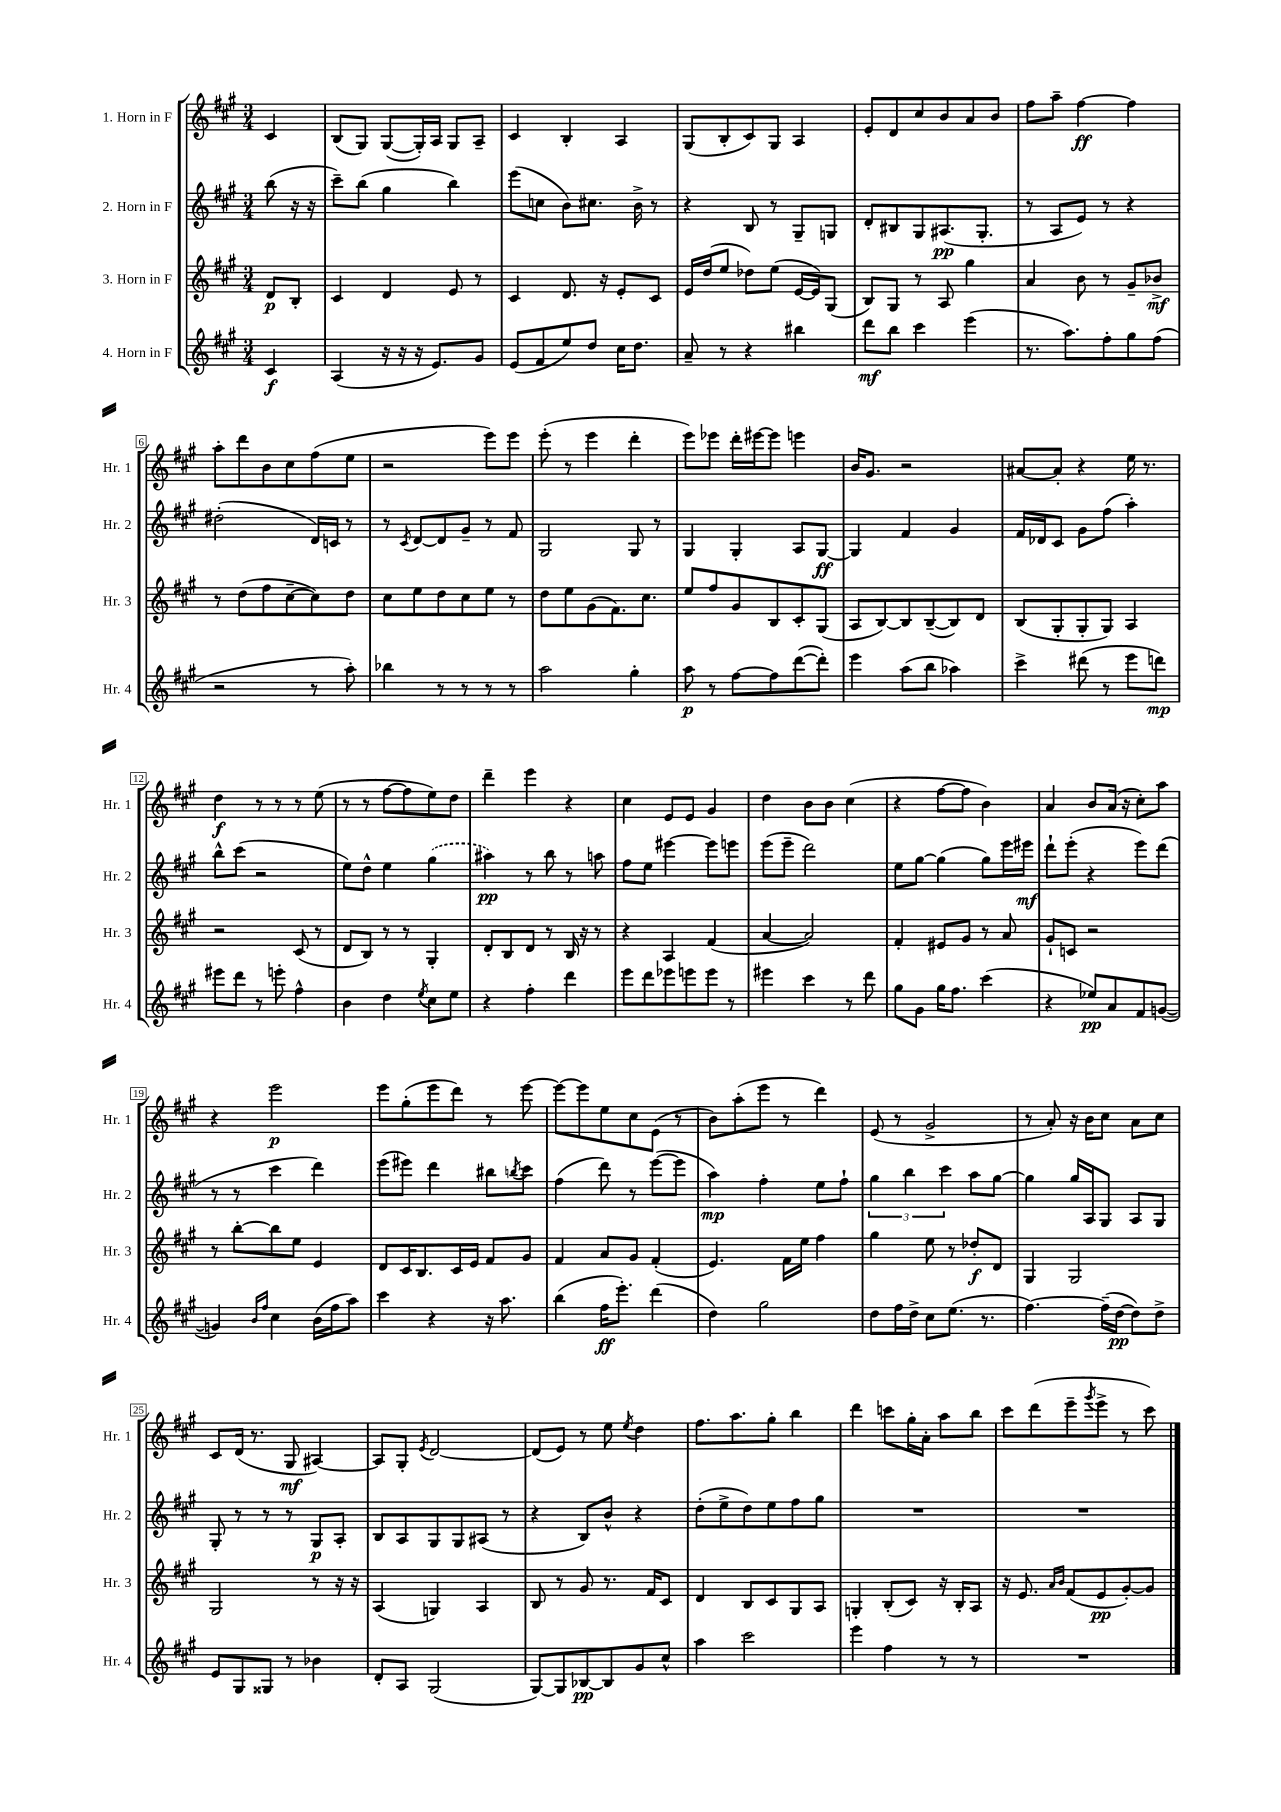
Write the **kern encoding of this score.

**kern	**dynam	**kern	**dynam	**kern	**dynam	**kern	**dynam
*part4	*part4	*part3	*part3	*part2	*part2	*part1	*part1
*staff4	*staff4	*staff3	*staff3	*staff2	*staff2	*staff1	*staff1
*I"4. Horn in F	*	*I"3. Horn in F	*	*I"2. Horn in F	*	*I"1. Horn in F	*
*I'Hr. 4	*	*I'Hr. 3	*	*I'Hr. 2	*	*I'Hr. 1	*
*clefG2	*	*clefG2	*	*clefG2	*	*clefG2	*
*k[f#c#g#]	*	*k[f#c#g#]	*	*k[f#c#g#]	*	*k[f#c#g#]	*
*M3/4	*	*M3/4	*	*M3/4	*	*M3/4	*
=	=	=	=	=	=	=	=
4c#/	f	8d/L	p	(8bb\	.	4c#/	.
.	.	8B'/J	.	16r	.	.	.
.	.	.	.	16r	.	.	.
=1	=1	=1	=1	=1	=1	=1	=1
(4A/	.	4c#/	.	8ccc#~\L)	.	(8B/L	.
.	.	.	.	(8bb\J	.	8G#/J)	.
16r	.	4d/	.	4gg#\	.	([8G#/L	.
16r	.	.	.	.	.	.	.
16r	.	.	.	.	.	16G#'/L])	.
8.e/L)	.	.	.	.	.	16A/JJ	.
.	.	8e/	.	4bb\)	.	8G#/L	.
8g#/J	.	8r	.	.	.	8A~/J	.
=2	=2	=2	=2	=2	=2	=2	=2
(8e/L	.	4c#/	.	(8eee\L	.	4c#/	.
8f#/	.	.	.	8ccn\J	.	.	.
8ee/)	.	8.d/	.	8b\L)	.	4B'/	.
8dd/J	.	.	.	8.cc#X\J	.	.	.
.	.	16r	.	.	.	.	.
16cc#\KL	.	8e'/L	.	.	.	4A/	.
8.dd\J	.	.	.	16b^\	.	.	.
.	.	8c#/J	.	8r	.	.	.
=3	=3	=3	=3	=3	=3	=3	=3
8a~/	.	16e/LL	.	4r	.	(8G#/L	.
.	.	(16dd/J	.	.	.	.	.
8r	.	8ee/J	.	.	.	8B'/	.
4r	.	8dd-X\L)	.	8B/	.	8c#/)	.
.	.	(8ee\J	.	8r	.	8G#/J	.
4bb#X\	.	[16e/LL	.	8G#~/L	.	4A/	.
.	.	16e/J])	.	.	.	.	.
.	.	(8G#/J	.	8Gn/J	.	.	.
=4	=4	=4	=4	=4	=4	=4	=4
8ddd\L	mf	8B/L)	.	8d'/L	.	8e'/L	.
8bb\J	.	8G#/J	.	8B#X/	.	8d/	.
4ccc#\	.	8r	.	8G#/	.	8cc#/	.
.	.	8A/	.	(8.A#X/	pp	8b/	.
(4eee\	.	4gg#\	.	.	.	8a/	.
.	.	.	.	8.G#'/J	.	.	.
.	.	.	.	.	.	8b/J	.
=5	=5	=5	=5	=5	=5	=5	=5
8.r	.	4a/	.	8r	.	8ff#\L	.
.	.	.	.	8A/L	.	8aa~\J	.
8.aa\L)	.	.	.	.	.	.	.
.	.	8b\	.	8e/J)	.	[4ff#\	ff
8ff#'\	.	8r	.	8r	.	.	.
8gg#\	.	8g#~/L	.	4r	.	4ff#\]	.
(8ff#\J	.	8b-X^/J	mf	.	.	.	.
!!LO:LB:g=z
=6	=6	=6	=6	=6	=6	=6	=6
2r	.	8r	.	(2dd#X'\	.	8aa'\L	.
.	.	(8dd\L	.	.	.	8ddd\	.
.	.	8ff#\	.	.	.	8b\	.
.	.	[8cc#~\	.	.	.	8cc#\	.
8r	.	8cc#\])	.	16d/LL)	.	(8ff#\	.
.	.	.	.	16cn/JJ	.	.	.
8aa'\)	.	8dd\J	.	8r	.	8ee\J	.
=7	=7	=7	=7	=7	=7	=7	=7
4bb-X\	.	8cc#\L	.	8r	.	2r	.
.	.	.	.	8qc#/	.	.	.
.	.	8ee\	.	[8d/L	.	.	.
8r	.	8dd\	.	8d/]	.	.	.
8r	.	8cc#\	.	8g#~/J	.	.	.
8r	.	8ee\J	.	8r	.	8eee\L)	.
8r	.	8r	.	8f#/	.	8eee\J	.
=8	=8	=8	=8	=8	=8	=8	=8
2aa\	.	8dd\L	.	2G#/	.	(8eee'\	.
.	.	8ee\	.	.	.	8r	.
.	.	(8g#\	.	.	.	4eee\	.
.	.	8.f#\)	.	.	.	.	.
4gg#'\	.	.	.	8G#/	.	4ddd'\	.
.	.	8.cc#\J	.	.	.	.	.
.	.	.	.	8r	.	.	.
=9	=9	=9	=9	=9	=9	=9	=9
8aa\	p	8ee/L	.	4G#/	.	8eee\L)	.
8r	.	8ff#/	.	.	.	8eee-X\J	.
[8ff#\L	.	8g#/	.	4G#'/	.	16ddd'\LL	.
.	.	.	.	.	.	[16eee#X\J	.
8ff#\]	.	8B/	.	.	.	8eee#\J]	.
([8ddd\	.	8c#'/	.	8A/L	.	4eeen\	.
8ddd'\J])	.	(8G#/J	.	[8G#/J	ff	.	.
=10	=10	=10	=10	=10	=10	=10	=10
4eee\	.	8A/L	.	4G#/]	.	16b/KL	.
.	.	.	.	.	.	8.g#/J	.
.	.	[8B/)	.	.	.	.	.
(8aa\L	.	8B/]	.	4f#/	.	2r	.
8bb\J	.	([8B~/	.	.	.	.	.
4aa-X\)	.	8B/])	.	4g#/	.	.	.
.	.	8d/J	.	.	.	.	.
=11	=11	=11	=11	=11	=11	=11	=11
4ccc#^\	.	(8B/L	.	16f#/LL	.	[8a#X/L	.
.	.	.	.	16d-X/J	.	.	.
.	.	8G#'/	.	8c#/J	.	8a#'/J]	.
(8ddd#X\	.	8G#'/	.	8g#\L	.	4r	.
8r	.	8G#/J)	.	(8ff#\J	.	.	.
8eee\L	.	4A/	.	4aa'\)	.	16ee\	.
.	.	.	.	.	.	8.r	.
8dddn\J)	mp	.	.	.	.	.	.
!!LO:LB:g=z
=12	=12	=12	=12	=12	=12	=12	=12
8eee#X\L	.	2r	.	8bb^^\L	.	4dd\	f
8ddd\J	.	.	.	(8ccc#\J	.	.	.
8r	.	.	.	2r	.	8r	.
8eeen'\	.	.	.	.	.	8r	.
4ff#^^\	.	(8c#/	.	.	.	8r	.
.	.	8r	.	.	.	(8ee\	.
=13	=13	=13	=13	=13	=13	=13	=13
4b\	.	8d/L	.	8ee\L)	.	8r	.
.	.	8B/J)	.	8dd^^\J	.	8r	.
4dd\	.	8r	.	4ee\	.	[8ff#\L	.
.	.	8r	.	.	.	8ff#\]	.
8qee/	.	.	.	.	.	.	.
8cc#\L	.	4G#'/	.	(4gg#\	.	8ee\)	.
8ee\J	.	.	.	.	.	8dd\J	.
=14	=14	=14	=14	=14	=14	=14	=14
4r	.	8d'/L	.	4aa#X\)	pp	4ddd~\	.
.	.	8B/	.	.	.	.	.
4ff#'\	.	8d/J	.	8r	.	4eee\	.
.	.	8r	.	8bb\	.	.	.
4ddd\	.	16B/	.	8r	.	4r	.
.	.	16r	.	.	.	.	.
.	.	8r	.	8aan\	.	.	.
=15	=15	=15	=15	=15	=15	=15	=15
8eee\L	.	4r	.	8ff#\L	.	4cc#\	.
8ddd\	.	.	.	8ee\J	.	.	.
8eee-X\	.	4A/	.	[4eee#X\	.	8e/L	.
8eeen\	.	.	.	.	.	8e/J	.
8eee\J	.	(4f#/	.	8eee#\L]	.	4g#/	.
8r	.	.	.	8eeen\J	.	.	.
=16	=16	=16	=16	=16	=16	=16	=16
4eee#X\	.	[4a/	.	(8eee\L	.	4dd\	.
.	.	.	.	8eee~\J	.	.	.
4ccc#\	.	2a/])	.	2ddd\)	.	8b\L	.
.	.	.	.	.	.	8b\J	.
8r	.	.	.	.	.	(4cc#\	.
8ddd\	.	.	.	.	.	.	.
=17	=17	=17	=17	=17	=17	=17	=17
8gg#\L	.	4f#'/	.	8ee\L	.	4r	.
8g#\J	.	.	.	[8gg#\J	.	.	.
16gg#\KL	.	8e#X/L	.	(4gg#\]	.	[8ff#\L	.
8.ff#\J	.	.	.	.	.	.	.
.	.	8g#/J	.	.	.	8ff#\J]	.
(4ccc#\	.	8r	.	8gg#\L)	.	4b\)	.
.	.	8a/	.	16eee\L	.	.	.
.	.	.	.	16eee#X\JJ	mf	.	.
=18	=18	=18	=18	=18	=18	=18	=18
4r	.	8g#`/L	.	8ddd`\L	.	4a/	.
.	.	8cn/J	.	(8eee'\J	.	.	.
8ee-X/L)	pp	2r	.	4r	.	8b/L	.
8a/	.	.	.	.	.	(16a/Jk	.
.	.	.	.	.	.	16r	.
8f#/	.	.	.	8eee\L)	.	8cc#'\L)	.
([8gn/J	.	.	.	(8ddd\J	.	8aa\J	.
!!LO:LB:g=z
=19	=19	=19	=19	=19	=19	=19	=19
4gn/])	.	8r	.	8r	.	4r	.
.	.	[8bb'\L	.	8r	.	.	.
16qqb/LL	.	.	.	.	.	.	.
16qqff#/JJ	.	.	.	.	.	.	.
4cc#\	.	8bb\]	.	4ccc#\	.	2eee\	p
.	.	8ee\J	.	.	.	.	.
(16b\LL	.	4e/	.	4ddd\)	.	.	.
16ff#\J	.	.	.	.	.	.	.
8aa\J)	.	.	.	.	.	.	.
=20	=20	=20	=20	=20	=20	=20	=20
4ccc#\	.	8d/L	.	(8eee\L	.	8eee\L	.
.	.	16c#/K	.	8eee#X\J)	.	(8gg#'\	.
.	.	8.B/	.	.	.	.	.
4r	.	.	.	4ddd\	.	8eee\	.
.	.	16c#/L	.	.	.	8ddd\J)	.
.	.	16e/JJ	.	.	.	.	.
16r	.	8f#/L	.	8bb#X\L	.	8r	.
8.aa\	.	.	.	.	.	.	.
.	.	.	.	8qbbn/	.	.	.
.	.	8g#/J	.	8ccc#\J	.	[8eee\	.
=21	=21	=21	=21	=21	=21	=21	=21
(4bb\	.	4f#/	.	(4ff#\	.	8eee\L_	.
.	.	.	.	.	.	8eee\]	.
16ff#\KL	ff	8a/L	.	8ddd\)	.	8ee\	.
8.eee'\J)	.	.	.	.	.	.	.
.	.	8g#/J	.	8r	.	8cc#\	.
(4ddd\	.	(4f#'/	.	([8eee\L	.	(8e\J	.
.	.	.	.	8eee\J]	.	8r	.
=22	=22	=22	=22	=22	=22	=22	=22
4dd\)	.	4.e/)	.	4aa\)	mp	8b\L)	.
.	.	.	.	.	.	(8aa'\	.
2gg#\	.	.	.	4ff#'\	.	8eee\J	.
.	.	16f#\LL	.	.	.	8r	.
.	.	16ee\JJ	.	.	.	.	.
.	.	4ff#\	.	8ee\L	.	4ddd\)	.
.	.	.	.	8ff#`\J	.	.	.
=23	=23	=23	=23	=23	=23	=23	=23
8dd\L	.	4gg#\	.	6gg#\	.	(8e/	.
16ff#\L	.	.	.	.	.	8r	.
.	.	.	.	6bb\	.	.	.
16dd^\JJ	.	.	.	.	.	.	.
8cc#\L	.	8ee\	.	.	.	2g#^/	.
.	.	.	.	6ccc#\	.	.	.
(8.ee\J	.	8r	.	.	.	.	.
.	.	8dd-X'/L	f	8aa\L	.	.	.
8.r	.	.	.	.	.	.	.
.	.	8d/J	.	[8gg#\J	.	.	.
=24	=24	=24	=24	=24	=24	=24	=24
[4.ff#\)	.	4G#/	.	4gg#\]	.	8r	.
.	.	.	.	.	.	8a'/)	.
.	.	2G#/	.	16gg#/LL	.	16r	.
.	.	.	.	16A/J	.	16b\KL	.
(16ff#~\LL]	.	.	.	8G#/J	.	8cc#\J	.
[16dd\JJ	pp	.	.	.	.	.	.
8dd\L])	.	.	.	8A/L	.	8a\L	.
8dd^\J	.	.	.	8G#/J	.	8cc#\J	.
!!LO:LB:g=z
=25	=25	=25	=25	=25	=25	=25	=25
8e/L	.	2G#/	.	8G#'/	.	8c#/L	.
8G#/	.	.	.	8r	.	(16d/Jk	.
.	.	.	.	.	.	8.r	.
8G##X/J	.	.	.	8r	.	.	.
8r	.	.	.	8r	.	8G#/	mf
4b-X\	.	8r	.	8G#/L	p	[4A#X/)	.
.	.	16r	.	8A'/J	.	.	.
.	.	16r	.	.	.	.	.
=26	=26	=26	=26	=26	=26	=26	=26
8d'/L	.	(4A/	.	8B/L	.	8A#/L]	.
8A/J	.	.	.	8A/	.	8G#'/J	.
.	.	.	.	.	.	8qe/	.
(2G#/	.	4Gn/)	.	8G#/	.	[2d/	.
.	.	.	.	8G#/	.	.	.
.	.	4A/	.	(8A#X/J	.	.	.
.	.	.	.	8r	.	.	.
=27	=27	=27	=27	=27	=27	=27	=27
[8G#/L)	.	8B/	.	4r	.	(8d/L]	.
8G#/]	.	8r	.	.	.	8e/J)	.
[8B-X/	pp	8g#/	.	8B/L)	.	8r	.
8B-/]	.	8.r	.	8b^^/J	.	8ee\	.
.	.	.	.	.	.	8qee/	.
8g#/	.	.	.	4r	.	4dd\	.
.	.	16f#/KL	.	.	.	.	.
8cc#^^/J	.	8c#/J	.	.	.	.	.
=28	=28	=28	=28	=28	=28	=28	=28
4aa\	.	4d/	.	(8dd'\L	.	8.ff#\L	.
.	.	.	.	8ee^\	.	.	.
.	.	.	.	.	.	8.aa\	.
2ccc#\	.	8B/L	.	8dd\)	.	.	.
.	.	8c#/	.	8ee\	.	8gg#'\J	.
.	.	8G#/	.	8ff#\	.	4bb\	.
.	.	8A/J	.	8gg#\J	.	.	.
=29	=29	=29	=29	=29	=29	=29	=29
4eee\	.	4Gn'/	.	2.r	.	4ddd\	.
4ff#\	.	(8B'/L	.	.	.	8cccn\L	.
.	.	8c#/J)	.	.	.	16gg#'\L	.
.	.	.	.	.	.	16a'\JJ	.
8r	.	16r	.	.	.	8aa\L	.
.	.	16B'/KL	.	.	.	.	.
8r	.	8A/J	.	.	.	8bb\J	.
=30	=30	=30	=30	=30	=30	=30	=30
2.r	.	16r	.	2.r	.	8ccc#\L	.
.	.	8.e/	.	.	.	.	.
.	.	.	.	.	.	(8ddd\	.
.	.	16qqa/LL	.	.	.	.	.
.	.	16qqb/JJ	.	.	.	.	.
.	.	(8f#/L	.	.	.	8eee~\	.
.	.	.	.	.	.	8qggg#/	.
.	.	8e/	pp	.	.	8eee^\J	.
.	.	[8g#'/)	.	.	.	8r	.
.	.	8g#/J]	.	.	.	8ccc#\)	.
==	==	==	==	==	==	==	==
*-	*-	*-	*-	*-	*-	*-	*-
